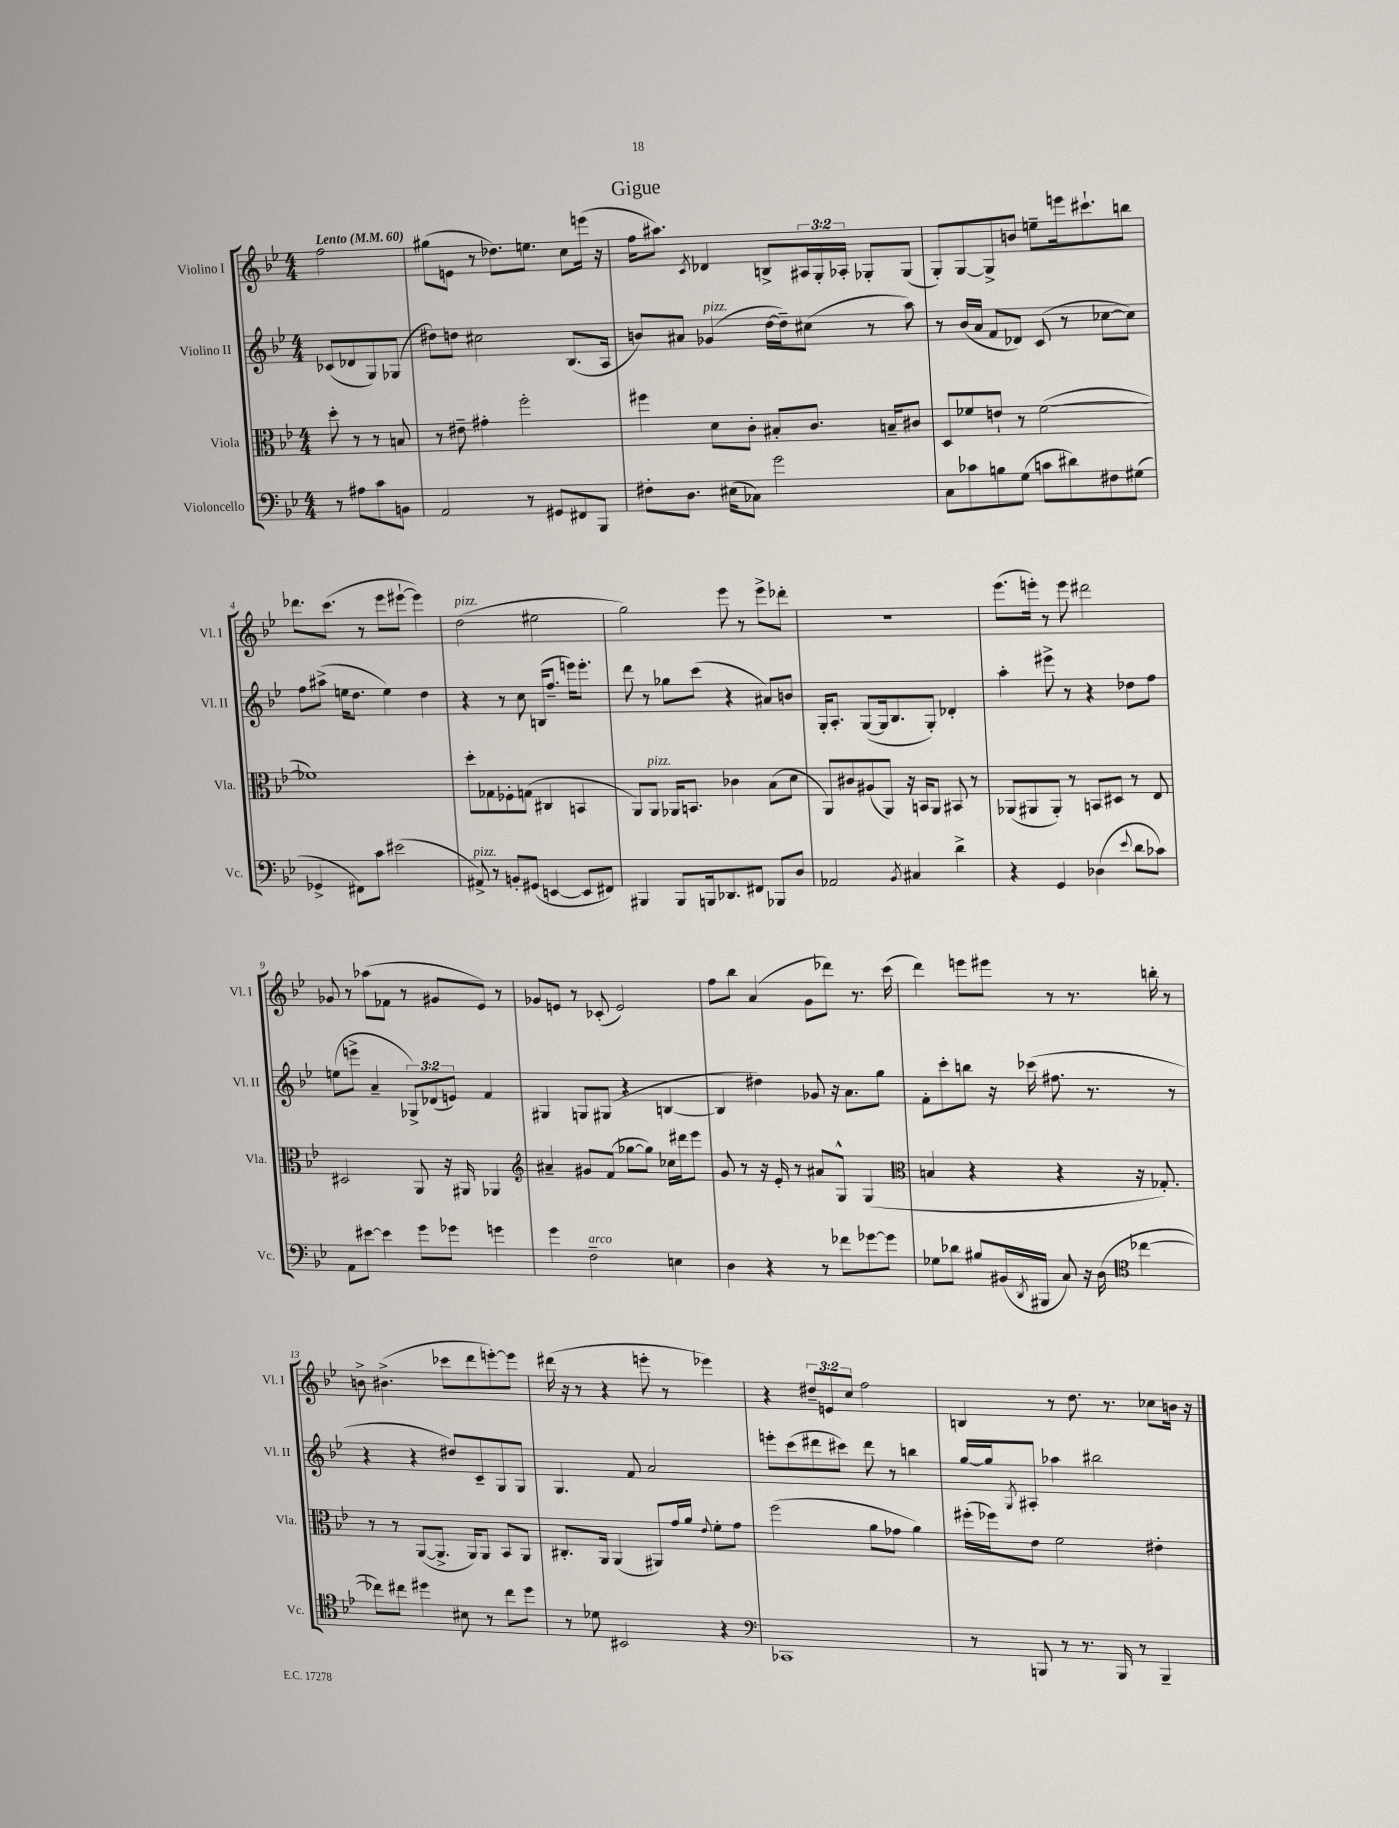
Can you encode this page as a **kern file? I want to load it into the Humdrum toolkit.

**kern	**kern	**kern	**kern
*part4	*part3	*part2	*part1
*staff4	*staff3	*staff2	*staff1
*I"Violoncello	*I"Viola	*I"Violino II	*I"Violino I
*I'Vc.	*I'Vla.	*I'Vl. II	*I'Vl. I
*clefF4	*clefC3	*clefG2	*clefG2
*k[b-e-]	*k[b-e-]	*k[b-e-]	*k[b-e-]
*M4/4	*M4/4	*M4/4	*M4/4
*MM60	*MM60	*MM60	*MM60
=	=	=	=
!	!	!	!LO:TX:a:B:t=Lento
8r	8dd'\	(8c-X/L	2ff\
8A#X\L	8r	8d-X/	.
8c\	8r	8G/)	.
8BBn\J	8Bn/	(8G-X/J	.
=1	=1	=1	=1
2AA/	8r	8dd#X\L)	(8gg#X\L
.	8e#X~\	8ddn\J	8en\J
.	4g#X'\	2cc#X\	8r
.	.	.	8.dd-X\L)
8r	2ff'\	.	.
.	.	.	8.een\J
8GG#X/L	.	.	.
8FF#X/	.	(8.B-/L	8cc\L
8BBB-/J	.	.	(16eeen\Jk
.	.	16A/Jk	16r
=2	=2	=2	=2
8F#X'\L	4ff#X\	8bn/L)	16ff\KL
.	.	.	8.aa#X\J)
8.D\J	.	8a#X/J	.
.	.	.	8qc/
!	!	!LO:TX:a:i:t=pizz.	!
.	8d\L	(4g-X/	4d-X/
(16E#X\KL	.	.	.
8C-X\J)	8c'\J	.	.
2g\	8B#X'/L	[16dd\LL	8Bn^/L
.	.	16dd~\J])	.
.	8.c/J	(8cc#X\J	24A#X/L
.	.	.	24G'/
.	.	.	24A-X'/JJ
.	.	8r	8G-X'/L
.	16Bn~/KL	.	.
.	8c#X/J	8aa\)	(8G-/J
=3	=3	=3	=3
8C\L	8D/L	8r	8G'/L)
8c-X\	8f-X/	(16b-/LL	[8G/
.	.	16a/JJ	.
8Bn\	8en`/J	8f/L	8G^/]
(8G\J	8r	8d-X/J)	8bn/J
8cn\L	([2f-\	(8c/	8een~\L
8d#X\)	.	8r	16eeen\k
.	.	.	8.ccc#X`\
8F#X\	.	[8cc-X\L	.
(8G#X\J	.	8cc-\J])	8bbn\J
!!LO:LB:g=z
=4	=4	=4	=4
4GG-X^/	1f-X])	8ff\L	8.ddd-X\L
.	.	(8aa#X^\J	.
.	.	.	(8.ccc\J
8FF#X\L)	.	16een\KL	.
.	.	8.dd\J	.
8c\J	.	.	8r
(2e#X\	.	4ee\)	8eee-\L
.	.	.	[8eee#X`\J
.	.	4dd\	4eee#\])
=5	=5	=5	=5
!	!	!	!LO:TX:a:i:t=pizz.
!LO:TX:a:i:t=pizz.	!	!	!
8AA#X^/)	8dd'\L	4r	(2dd\
8r	8G-X\	.	.
8BBn'/L	8F-X'\	8r	.
(8GG#X/J	(8Gn\J	8cc\	.
[4EEn/	4C#X/	(16Bn/KL	2ee#X\
.	.	8.ff~/J	.
8EE/L]	4BBn/	16eeen\KL)	.
.	.	8.eee'\J	.
8FF#X/J)	.	.	.
=6	=6	=6	=6
4BBB#X/	8AA/L)	8ddd\	2gg\)
!	!LO:TX:a:i:t=pizz.	!	!
.	8AA/J	8r	.
8BBB#/L	16AA-X/KL	8gg-X\L	.
.	8.BBn/J	.	.
16BBBn/k	.	(8ccc\J	.
8.DD-X/	.	.	.
.	4c-X\	4r	8eee-\
8FF#X/J	.	.	8r
8BBB-X/L	(8B-\L	8a#X/L)	8eee-^\L
8D/J	8d\J	8bn/J	8ddd-X'\J
=7	=7	=7	=7
2AA-X/	8AA/L)	16G'/KL	1r
.	.	8.A'/J	.
.	8c#X/	.	.
.	(8A#X/	([8G/L	.
.	8AA/J)	16G/k]	.
.	.	8.B-/	.
8qBB-/	.	.	.
4C#X/	16r	.	.
.	16BBn/KL	.	.
.	8AA/J	8G'/J)	.
4d^\	8BB#X/	4d-X'/	.
.	8r	.	.
=8	=8	=8	=8
4r	(8AA-X/L	4aa'\	(8.eee-\L
.	8AA#X/	.	.
.	.	.	16eeen'\Jk)
4GG/	8AA#'/J)	8eee#X^\	8r
.	8r	8r	8eee\
(4D-X\	8BBn/L	4r	2ddd#X\
.	8D#X/J	.	.
8qqe-/	.	.	.
8d\L	8r	8dd-X\L	.
8c-X\J)	8E-/	8ff\J	.
!!LO:LB:g=z
=9	=9	=9	=9
8AA\L	2D#X/	(8een\L	8g-X/
[8e#X\J	.	8eeen^\J	8r
4e#\]	.	4a~/	(8aa-X\L
.	.	.	8f-X\J
8g\L	8AA/	12G-X^/L)	8r
.	.	(12d-X/	.
8g-X\J	16r	.	8g#X/L
.	.	12en/J)	.
.	16AA#X/	.	.
4gn\	4AA-X/	4f/	8e-/J)
.	.	.	8r
=10	=10	=10	=10
*	*clefG2	*	*
4g\	4a#X~/	4G#X/	8g-X/L
.	.	.	8en/J
!LO:TX:a:i:t=arco	!	!	!
2F~\	8g#X/L	8Gn/L	8r
.	(8f/J	(8G#X/J	(8c-X'/
.	[8gg-X\L	4r	2e/)
.	8gg-\J])	.	.
4En\	16cc-X\LL	[4Bn/	.
.	16ddd#X\J	.	.
.	8eee-\J	.	.
=11	=11	=11	=11
4D\	8g/	4B/]	8ff\L
.	8r	.	8bb-\J
4r	16r	4dd#X\)	(4a/
.	16e-'/	.	.
.	8r	.	.
8r	8a#X/L	8g-X/	8g\L
8f-X\L	8G^^/J	16r	8ddd-X\J)
.	.	8.a\L	.
[8g-X\	(4G/	.	8.r
8g-\J]	.	8gg\J	.
.	.	.	(16ccc\
=12	=12	=12	=12
*	*clefC3	*	*
8G-X\L	4Bn/	8f'\L	4ddd\)
8d-X\J	.	8ccc'\	.
8B#X/L	4r	8bbn\J	8eeen\L
(16BB#X/L	.	16r	8eee#X\J
8qDD/	.	.	.
16BBB#X/JJ	.	(16ccc-X\	.
8C/)	4r	8.ff#X\	8r
16r	.	.	8.r
(16D\	.	8.r	.
*clefC4	*	*	*
[4cc-X\	16r	.	.
.	8.G-X'/)	.	16bbn'\
.	.	8r	8r
!!LO:LB:g=z
=13	=13	=13	=13
8cc-X\L])	8r	4r	8bn^\
8cc#X\J	8r	.	(4.b#X^\
4dd#X\	([8AA/L	4r	.
.	8.AA^/J]	.	.
8B#X\	.	8dd#X/L)	8ccc-X\L
.	16AA/KL)	.	.
8r	8AA/J	8c~/	8ddd\
8cc#\L	8BB-/L	8G/	[8eeen'\)
8dd#\J	8AA/J	8G/J	8eee\J]
=14	=14	=14	=14
8r	8.C#X'/L	4.G/	(16ddd#X\
.	.	.	16r
8d-X\	.	.	8r
.	16AA/Jk	.	.
2BB#X/	(4AA/	.	4r
.	.	8f/	.
.	8AA#X/L)	2a/	8eeen'\
.	16g/L	.	8r
.	16a/JJ	.	.
.	8qqe-/	.	.
4r	8f'\L	.	4eee-X\)
.	8g\J	.	.
=15	=15	=15	=15
*clefF4	*	*	*
1CC-X	(2ff\	8eeen'\L	4r
.	.	(8ccc\	.
.	.	8ddd#X\	12dd#X~/L
.	.	.	12en/
.	.	8ccc#X\J)	.
.	.	.	12cc/J
.	8a\L	8ddd#\	2ff\
.	8g-X\J	8r	.
.	4a\)	4bbn\	.
=16	=16	=16	=16
8r	(16ff#X'\LL	[16gg/LL	4Bn/
.	16ff-X\J)	16gg/J]	.
.	.	8qG/	.
8BBBn/	8e-\J	8A#X'/J	.
8r	2f\	4aa-X\	8r
8.r	.	.	8.dd\
.	.	2bb#X\	.
16BBB/	.	.	8.r
8r	.	.	.
4BBB~/	4e#X'\	.	8cc-X\L
.	.	.	16bn\Jk
.	.	.	16r
==	==	==	==
*-	*-	*-	*-
